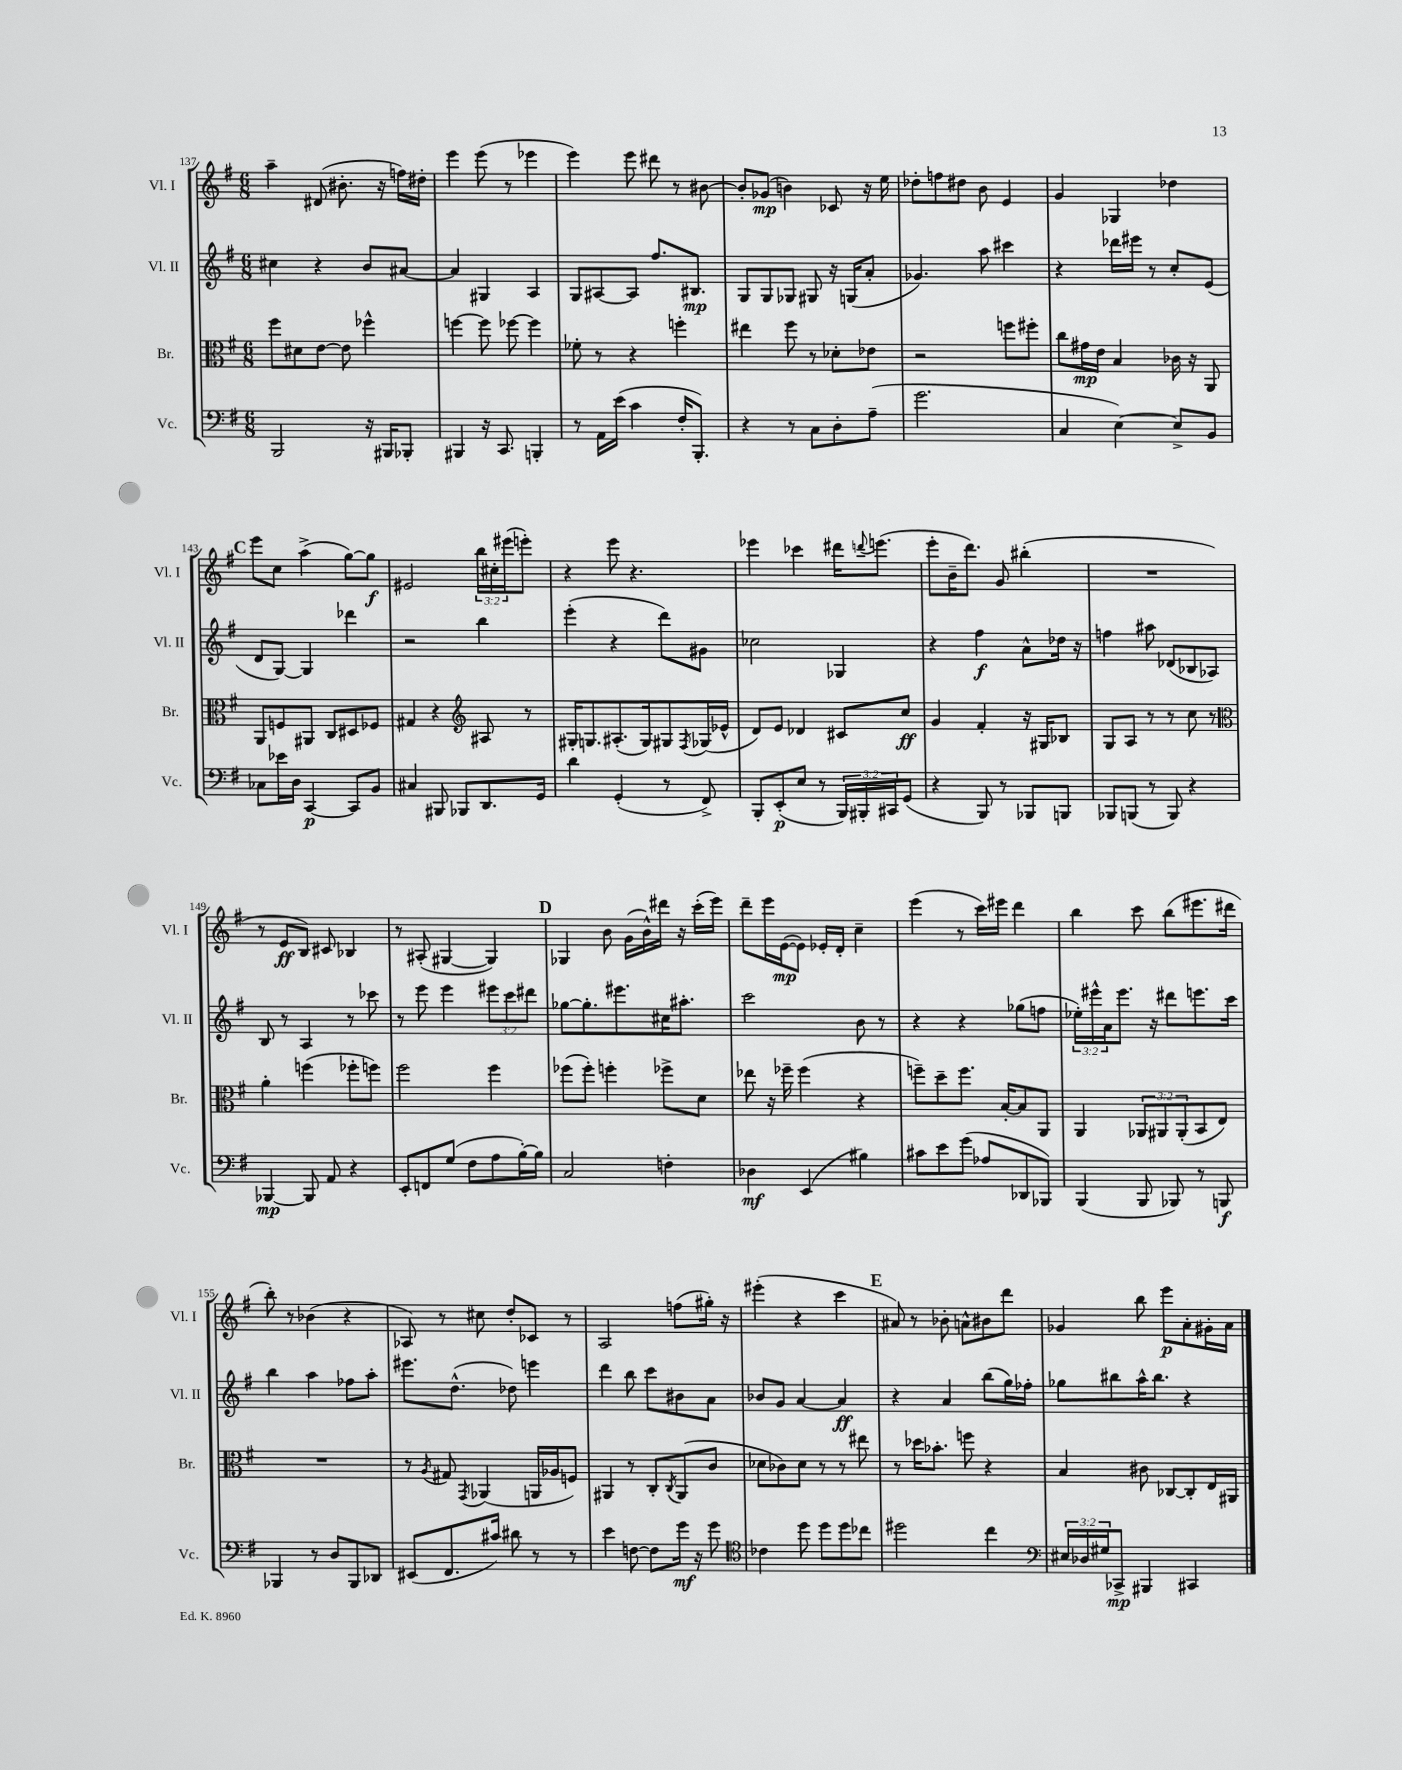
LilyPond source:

<<
\new StaffGroup <<
\new Staff = "s0" \with { instrumentName = "Vl. I" shortInstrumentName = "Vl. I" } {
    \clef treble \key g \major \numericTimeSignature \time 6/8 \override Staff.TupletNumber.text = #tuplet-number::calc-fraction-text
    a''4-- dis'8( bis'8.-. r16 f''16) dis''16-. |
    e'''4 e'''8( r8 ees'''4 |
    e'''4) e'''8 dis'''8 r8 bis'8~ |
    bis'8-. ges'8\mp( b'4) ces'8 r16 e''16 |
    des''8-. f''8 dis''8 b'8 e'4 |
    g'4 ges4 des''4 |
    \mark \markup { \bold "C" } e'''8 c''8 a''4->( g''8~) g''8\f |
    eis'2 \tuplet 3/2 { b''16 cis''16-. eis'''16( } e'''8-.) |
    r4 e'''8 r4. |
    ees'''4 ces'''4 dis'''16 \appoggiatura { d'''8 } e'''8.( |
    e'''8-. b'16-- d'''8.) g'8 bis''4-.( |
    R2. |
    r8 e'8\ff b8) cis'8 bes4 |
    r8 ais8-.( gis4~ gis4) |
    \mark \markup { \bold "D" } ges4 b'8 g'16( b'16-^) dis'''16 r16 c'''16-.( e'''16) |
    d'''8-- e'''16 e'16~\mp( e'8) ees'16-. d'16-. c''4-- |
    e'''4( r8 c'''16) eis'''16 d'''4 |
    b''4 c'''8 b''8( eis'''8. dis'''16 |
    b''8-.) r8 bes'4( r4 |
    aes8) r8 cis''8 d''8-. ces'8 r8 |
    a2 f''8( gis''16-.) r16 |
    eis'''4-.( r4 c'''4 |
    \mark \markup { \bold "E" } ais'8) r8 bes'8-. a'8-^ bis'8 d'''8 |
    ges'4 b''8 e'''8\p a'8-. gis'16-. a'16 \bar "|." |
}
\new Staff = "s1" \with { instrumentName = "Vl. II" shortInstrumentName = "Vl. II" } {
    \clef treble \key g \major \numericTimeSignature \time 6/8 \override Staff.TupletNumber.text = #tuplet-number::calc-fraction-text
    cis''4 r4 b'8 ais'8~ |
    ais'4 gis4 a4 |
    g8 ais8~ ais8 fis''8. bis8.\mp |
    g8 g8 ges8 gis8 r16 g16( a'8-. |
    ges'4.) a''8 cis'''4 |
    r4 des'''16 eis'''16 r8 c''8-. e'8( |
    \mark \markup { \bold "C" } d'8 g8~) g4 des'''4 |
    r2 b''4 |
    e'''4-.( r4 d'''8) gis'8 |
    ces''2 ges4 |
    r4 fis''4\f a'8-^ des''16 r16 |
    f''4 ais''8 des'8( bes8 aes8) |
    b8 r8 a4 r8 ces'''8 |
    r8 e'''8 e'''4 \tuplet 3/2 { eis'''8 c'''8 dis'''8 } |
    \mark \markup { \bold "D" } ges''8~ ges''8.-. eis'''8. cis''16 ais''8.-. |
    c'''2 b'8 r8 |
    r4 r4 ges''8( f''8 |
    \tuplet 3/2 { ees''16-.) eis'''16-^ a'16 } eis'''8. r16 dis'''8 e'''8. c'''16 |
    b''4 a''4 fes''8 a''8-. |
    eis'''8. d''8.-^( des''8) e'''4 |
    d'''4 b''8 c'''8 bis'8 a'8 |
    bes'8 g'8 a'4~ a'4\ff |
    \mark \markup { \bold "E" } r4 a'4 b''8( g''16) fes''16-. |
    ges''8 bis''8 a''16-^ bis''8. r4 \bar "|." |
}
\new Staff = "s2" \with { instrumentName = "Br." shortInstrumentName = "Br." } {
    \clef alto \key g \major \numericTimeSignature \time 6/8 \override Staff.TupletNumber.text = #tuplet-number::calc-fraction-text
    fis''8 dis'8 e'8~ e'8 fes''4-^ |
    f''4~ f''8 fes''8~ fes''4 |
    fes'8-. r8 r4 f''4-. |
    eis''4 fis''8 r8 des'8-. ees'8 |
    r2 f''8 fis''8-. |
    c''8 gis'16\mp e'16 b4 ces'16 r16 a,8 |
    \mark \markup { \bold "C" } a,8 f8 ais,8 c8 dis8 fes8 |
    gis4 r4 \clef treble ais8 r8 |
    gis16-. g8. ais8.-.( g16) gis8 \acciaccatura { fis8 } ges16( ees'16-^ |
    d'8) e'8 des'4 cis'8 c''8\ff |
    g'4 fis'4-. r16 gis16 bes8 |
    g8 a8 r8 r8 c''8 r8 |
    \clef alto a'4-. f''4( fes''8-. f''8) |
    fis''2 fis''4 |
    \mark \markup { \bold "D" } fes''8( fes''8-.) f''4-. fes''8-> d'8 |
    ees''8 r16 fes''16-- fes''4( r4 |
    f''8--) d''8-- f''8. b16~-. b8 a,8 |
    a,4 \tuplet 3/2 { aes,8 ais,8 ais,8-.( } b,8 e8) |
    R2. |
    r8 \acciaccatura { a8 } gis8 \acciaccatura { g,8 } aes,4( a,16 aes16 f8) |
    ais,4 r8 c8-. \acciaccatura { c8 } ais,8( c'8 |
    des'8 ces'8) des'8 r8 r8 eis''8 |
    \mark \markup { \bold "E" } r8 des''16 bes'8.-. f''8 r4 |
    b4 cis'8 ces8~ ces8-. e16 ais,16 \bar "|." |
}
\new Staff = "s3" \with { instrumentName = "Vc." shortInstrumentName = "Vc." } {
    \clef bass \key g \major \numericTimeSignature \time 6/8 \override Staff.TupletNumber.text = #tuplet-number::calc-fraction-text
    b,,2 r16 bis,,16 bes,,8-. |
    bis,,4 r16 c,8. b,,4-. |
    r8 a,16 e'16( c'4 fis16-. b,,8.-.) |
    r4 r8 c8 d8-. a8--( |
    g'2. |
    c4 e4~) e8-> b,8 |
    \mark \markup { \bold "C" } ces8 ees'16 d16 c,4~\p c,8 b,8 |
    cis4 bis,,8 bes,,8 d,8. g,16 |
    d'4 g,4-.( r8 fis,8->) |
    b,,8-. e,8-.\p( e8 r8 \tuplet 3/2 { b,,16) bis,,16-. cis,16 } g,8( |
    r4 b,,8) r8 bes,,8 b,,8 |
    bes,,8 b,,8( r8 b,,8) r4 |
    bes,,4~\mp bes,,8 a,8 r4 |
    e,8-. f,8 g8( fis8 a8 b16~-.) b16 |
    \mark \markup { \bold "D" } c2 f4-. |
    des4\mf e,4( bis4) |
    cis'8 e'8 g'8( aes8 des,8 bes,,8) |
    b,,4( b,,8 bes,,8) r8 b,,8\f |
    bes,,4 r8 d8 bes,,8 des,8 |
    eis,8( fis,8. cis'16) dis'8 r8 r8 |
    e'4 f8~ f8 g'16\mf r16 g'8 |
    \clef tenor ces'4 d''8 d''8 d''8 ces''8 |
    \mark \markup { \bold "E" } dis''2 c''4 |
    \clef bass \tuplet 3/2 { eis16 des16 gis16 } ces,8->\mp bis,,4 cis,4 \bar "|." |
}
>>
>>
\layout { \context { \Score currentBarNumber = #137 } }
